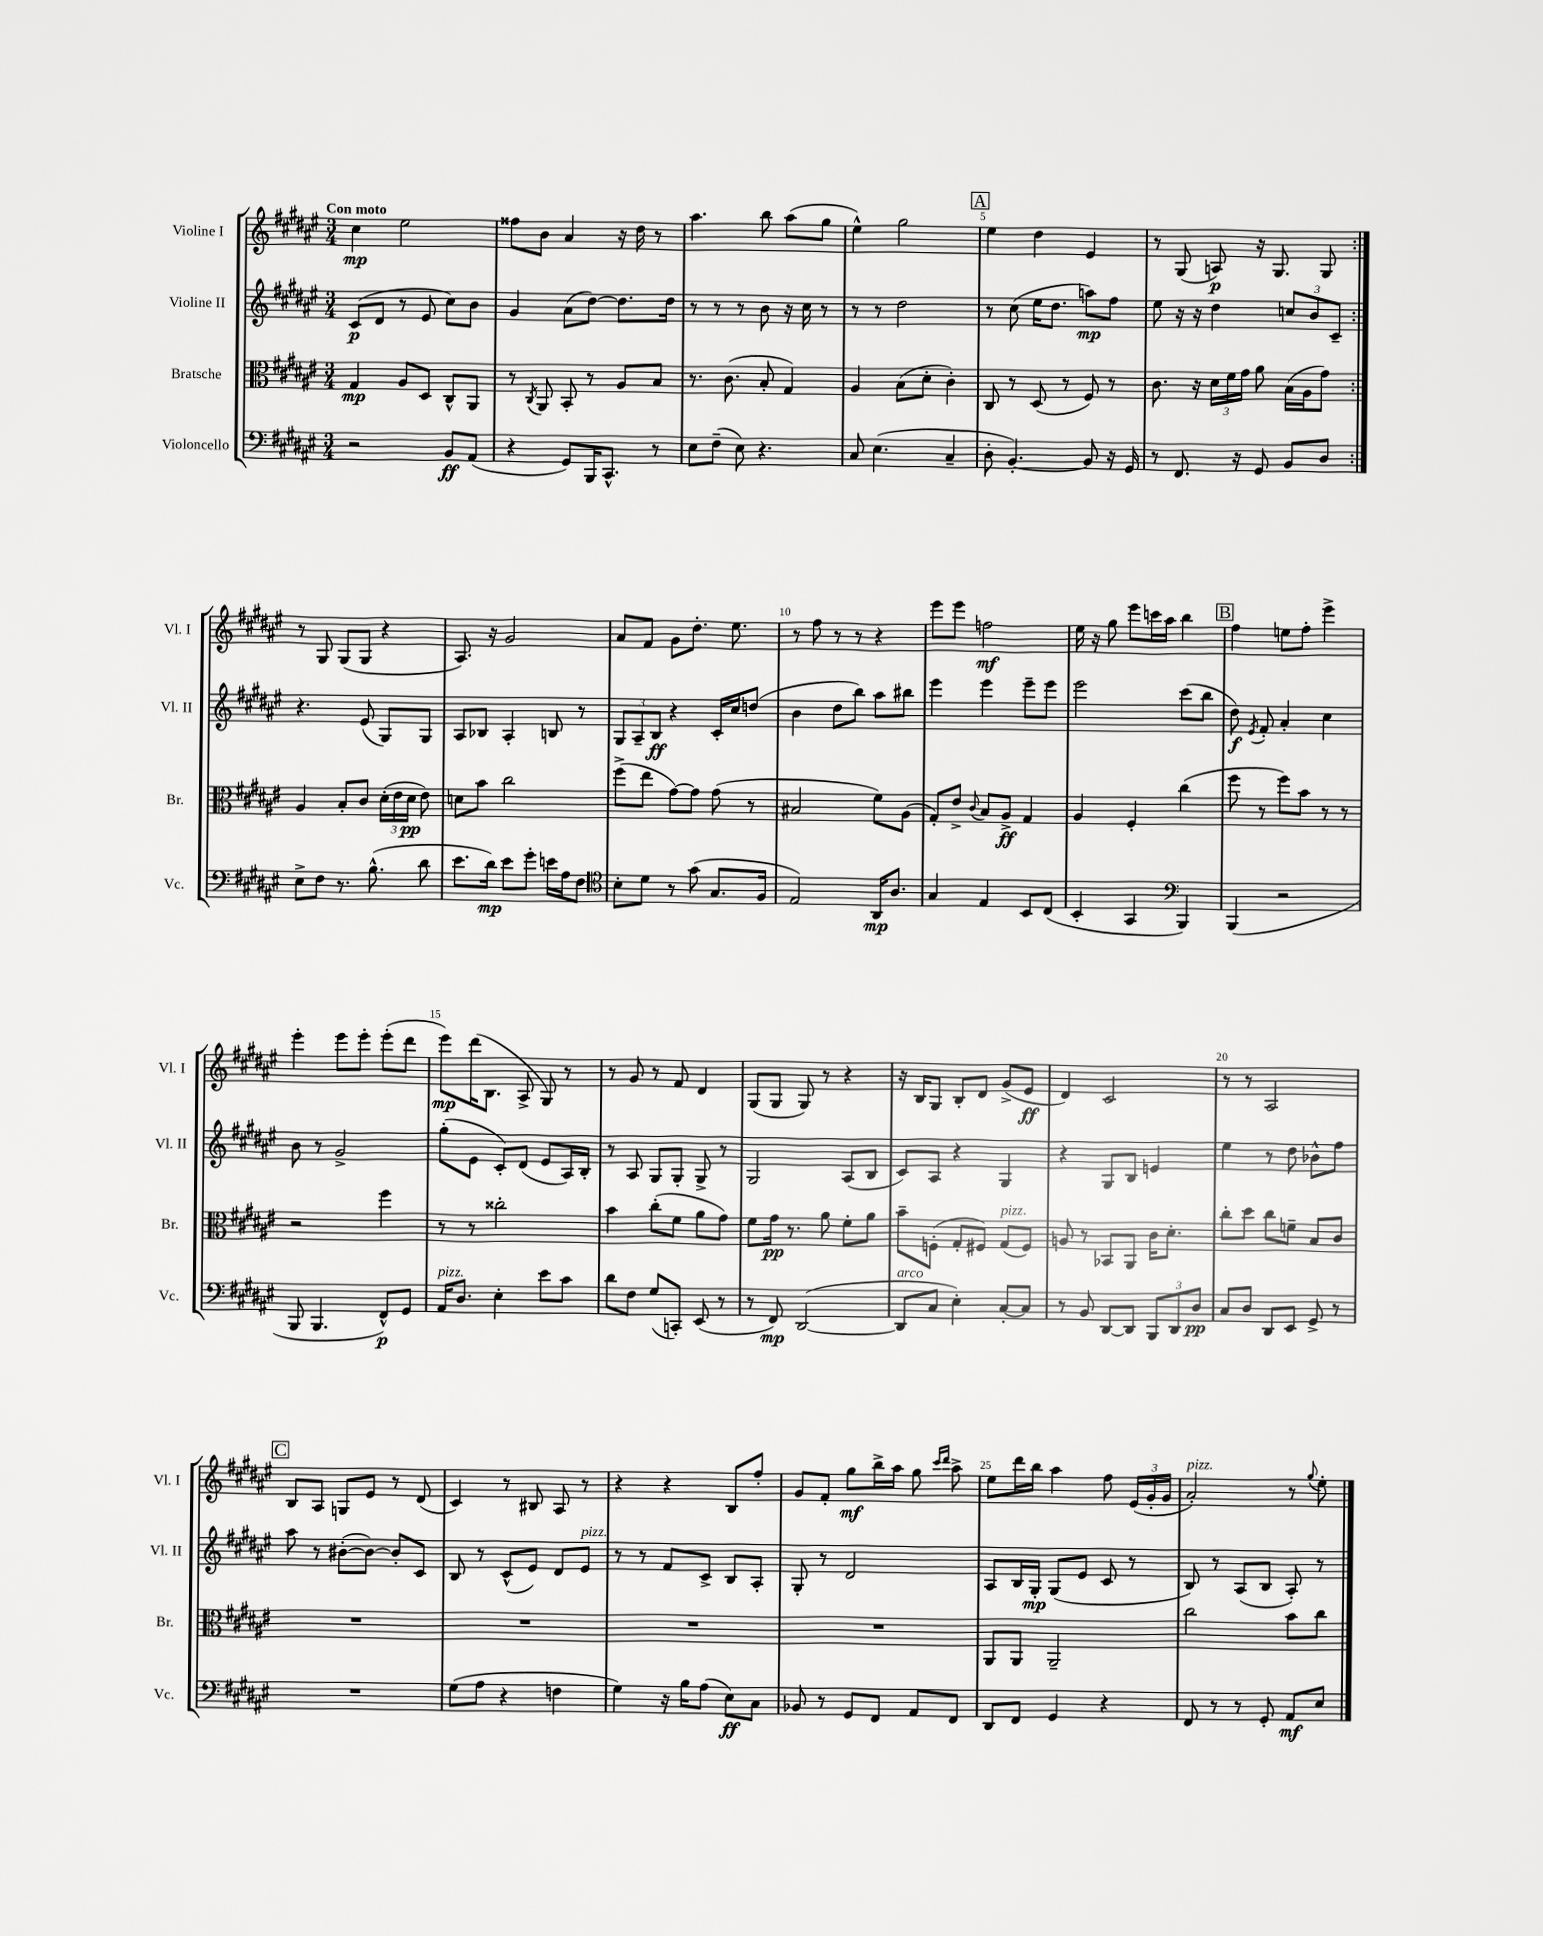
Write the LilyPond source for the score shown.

<<
\new StaffGroup <<
\new Staff = "s0" \with { instrumentName = "Violine I" shortInstrumentName = "Vl. I" } {
    \clef treble \key fis \major \numericTimeSignature \time 3/4 \tempo "Con moto"
    \autoBeamOff \repeat volta 2 { cis''4\mp eis''2 |
    fisis''8[ b'8] ais'4 r16 dis''16 r8 |
    ais''4. b''8 ais''8[( gis''8] |
    eis''4-^) gis''2 |
    \mark \markup { \box "A" } eis''4 dis''4 eis'4 |
    r8 gis8( a8\p) r16 gis8. gis8 | }
    r8 gis8 gis8[( gis8] r4 |
    ais8.) r16 gis'2 |
    ais'8[ fis'8] gis'8[ dis''8.]-. eis''8. |
    r8 fis''8 r8 r8 r4 |
    eis'''8[ eis'''8] f''2\mf |
    eis''16 r16 gis''8 eis'''8[ c'''16 ais''16] b''4 |
    \mark \markup { \box "B" } fis''4 e''8[ fis''8]-. eis'''4-> |
    eis'''4-. eis'''8[ eis'''8]-. eis'''8[-.( dis'''8] |
    eis'''8[\mp) dis'''16( b8.] ais8-> gis8) r8 |
    r8 gis'8 r8 fis'8 dis'4 |
    gis8[( gis8] gis8) r8 r4 |
    r16 b16[ gis8] b8[-. dis'8] gis'8[->( eis'8]\ff |
    dis'4) cis'2 |
    r8 r8 ais2 |
    \mark \markup { \box "C" } b8[ ais8] g8[ eis'8] r8 dis'8( |
    cis'4) r8 bis8 ais8 r8 |
    r4 r4 b8[ fis''8]-. |
    gis'8[ fis'8]-. gis''8[\mf b''16-> ais''16] gis''8 \grace { cis'''16[ dis'''16] } ais''8-> |
    eis''8[ dis'''16 b''16] ais''4 fis''8 \tuplet 3/2 { eis'16[( gis'16-. gis'16] } |
    ais'2-.^\markup { \italic "pizz." }) r8 \appoggiatura { gis''8 } eis''8-. \bar "|." |
}
\new Staff = "s1" \with { instrumentName = "Violine II" shortInstrumentName = "Vl. II" } {
    \clef treble \key fis \major \numericTimeSignature \time 3/4
    \autoBeamOff \repeat volta 2 { cis'8[\p( dis'8] r8 eis'8 cis''8[) b'8] |
    gis'4 ais'8[( dis''8]~) dis''8.[ dis''16] |
    r8 r8 r8 b'8 r16 cis''16 r8 |
    r8 r8 dis''2 |
    \mark \markup { \box "A" } r8 cis''8( eis''16[ dis''8.] a''8[\mp) fis''8] |
    eis''8 r16 r16 dis''4 \tuplet 3/2 { c''8[ b'8 cis'8]-- } | }
    r4. eis'8( gis8[) gis8] |
    ais8[ bes8] ais4-. b8 r8 |
    \tuplet 3/2 { gis8[ ais8-- b8]\ff } r4 cis'16[-. cis''16 d''8]( |
    b'4 dis''8[ b''8]) ais''8[ bis''8] |
    eis'''4 eis'''4 eis'''8[-- eis'''8] |
    eis'''2 cis'''8[( b''8] |
    \mark \markup { \box "B" } dis''8\f) \acciaccatura { eis'8 } fis'8-. ais'4-. cis''4 |
    b'8 r8 gis'2-> |
    gis''8[-.( eis'8] cis'8[-.) dis'8]( eis'8[ ais16) b16]-. |
    r8 ais8 gis8[ gis8]-. gis8-> r8 |
    gis2 ais8[( b8] |
    cis'8[) ais8] r4 gis4 |
    r4 gis8[ b8] e'4 |
    eis''4 r8 dis''8 bes'8[-^ fis''8] |
    \mark \markup { \box "C" } ais''8 r8 bis'8[~-.( bis'8]~) bis'8[-. cis'8] |
    b8 r8 cis'8[-^( eis'8]) dis'8[ eis'8]^\markup { \italic "pizz." } |
    r8 r8 fis'8[ cis'8]-> b8[ ais8]-. |
    gis8-. r8 dis'2 |
    ais8[ b16 gis16]-.\mp gis8[( eis'8] cis'8 r8 |
    b8) r8 ais8[( b8] ais8-.) r8 \bar "|." |
}
\new Staff = "s2" \with { instrumentName = "Bratsche" shortInstrumentName = "Br." } {
    \clef alto \key fis \major \numericTimeSignature \time 3/4
    \autoBeamOff \repeat volta 2 { gis4\mp ais8[ dis8] cis8[-^ ais,8] |
    r8 \acciaccatura { cis8 } ais,8 b,8-. r8 ais8[ b8] |
    r8. cis'8.( b8-. gis4) |
    ais4 b8[( dis'8]-. cis'4-.) |
    \mark \markup { \box "A" } cis8 r8 dis8( r8 fis8) r8 |
    cis'8. r16 \tuplet 3/2 { dis'16[ fis'16 gis'16] } ais'8 b16[( ais16 gis'8]) | }
    ais4 b8[-. cis'8] \tuplet 3/2 { dis'16[-.( eis'16 dis'16]\pp } eis'8) |
    d'8[ b'8] cis''2 |
    fis''8[->( eis''8] gis'8[~) gis'8] gis'8( r8 |
    bis2 fis'8[) ais8]( |
    gis8[-.) eis'8]-> \appoggiatura { cis'8 } b8[ ais8]->\ff gis4 |
    ais4 fis4-. cis''4( |
    \mark \markup { \box "B" } fis''8 r8 fis''8[) b'8] r8 r8 |
    r2 fis''4 |
    r8 r8 cisis''2-. |
    b'4 cis''8[-.( fis'8] ais'8[ gis'8]) |
    fis'8[ gis'16]\pp r8. ais'8 fis'8[-. ais'8] |
    b'8[-- f8]-.( gis8[-. fis8]) gis8[^\markup { \italic "pizz." }( fis8]) |
    a8 r8 bes,8[ ais,8] cis'16[ dis'8.]-. |
    cis''8[-. dis''8] cis''8[ f'8]-- b8[ cis'8] |
    \mark \markup { \box "C" } R2. |
    R2. |
    R2. |
    R2. |
    ais,8[ ais,8] ais,2-- |
    cis''2 b'8[ cis''8] \bar "|." |
}
\new Staff = "s3" \with { instrumentName = "Violoncello" shortInstrumentName = "Vc." } {
    \clef bass \key fis \major \numericTimeSignature \time 3/4
    \autoBeamOff \repeat volta 2 { r2 b,8[\ff ais,8]( |
    r4 gis,8[) b,,16 cis,8.]-^ r8 |
    eis8[ fis8]--( eis8) r4. |
    cis8 eis4.( cis4-- |
    \mark \markup { \box "A" } dis8-. b,4.~-.) b,8 r16 gis,16 |
    r8 fis,8. r16 gis,8 b,8[ dis8] | }
    eis8[-> fis8] r8. b8.-^( dis'8 |
    eis'8.[ dis'16]\mp) eis'8[ gis'8]-. e'16[ ais16 fis8] |
    \clef tenor b8[-. dis'8] r8 gis'8( gis8.[ fis16] |
    eis2) ais,16[\mp ais8.] |
    gis4 eis4 b,8[ cis8]( |
    b,4-. gis,4 \clef bass b,,4) |
    \mark \markup { \box "B" } b,,4( r2 |
    b,,8 b,,4. fis,8[-^\p) gis,8] |
    ais,16[^\markup { \italic "pizz." } dis8.] eis4-. eis'8[ cis'8] |
    dis'8[ fis8] gis8[( c,8]-.) eis,8( r8 |
    r8 fis,8\mp) dis,2~( |
    dis,8[^\markup { \italic "arco" } cis8] eis4-.) cis8[~-. cis8] |
    r8 b,8 dis,8[~ dis,8] \tuplet 3/2 { b,,8[ dis,8 dis8]\pp } |
    cis8[ dis8] dis,8[ eis,8] gis,8-> r8 |
    \mark \markup { \box "C" } R2. |
    gis8[( ais8] r4 f4 |
    gis4) r16 b16[ ais8]( eis8[\ff) cis8] |
    bes,8 r8 gis,8[ fis,8] ais,8[ fis,8] |
    dis,8[ fis,8] gis,4 r4 |
    fis,8 r8 r8 gis,8-. ais,8[\mf eis8] \bar "|." |
}
>>
>>
\layout { \context { \Score \override BarNumber.break-visibility = ##(#f #t #t) barNumberVisibility = #(every-nth-bar-number-visible 5) } }
